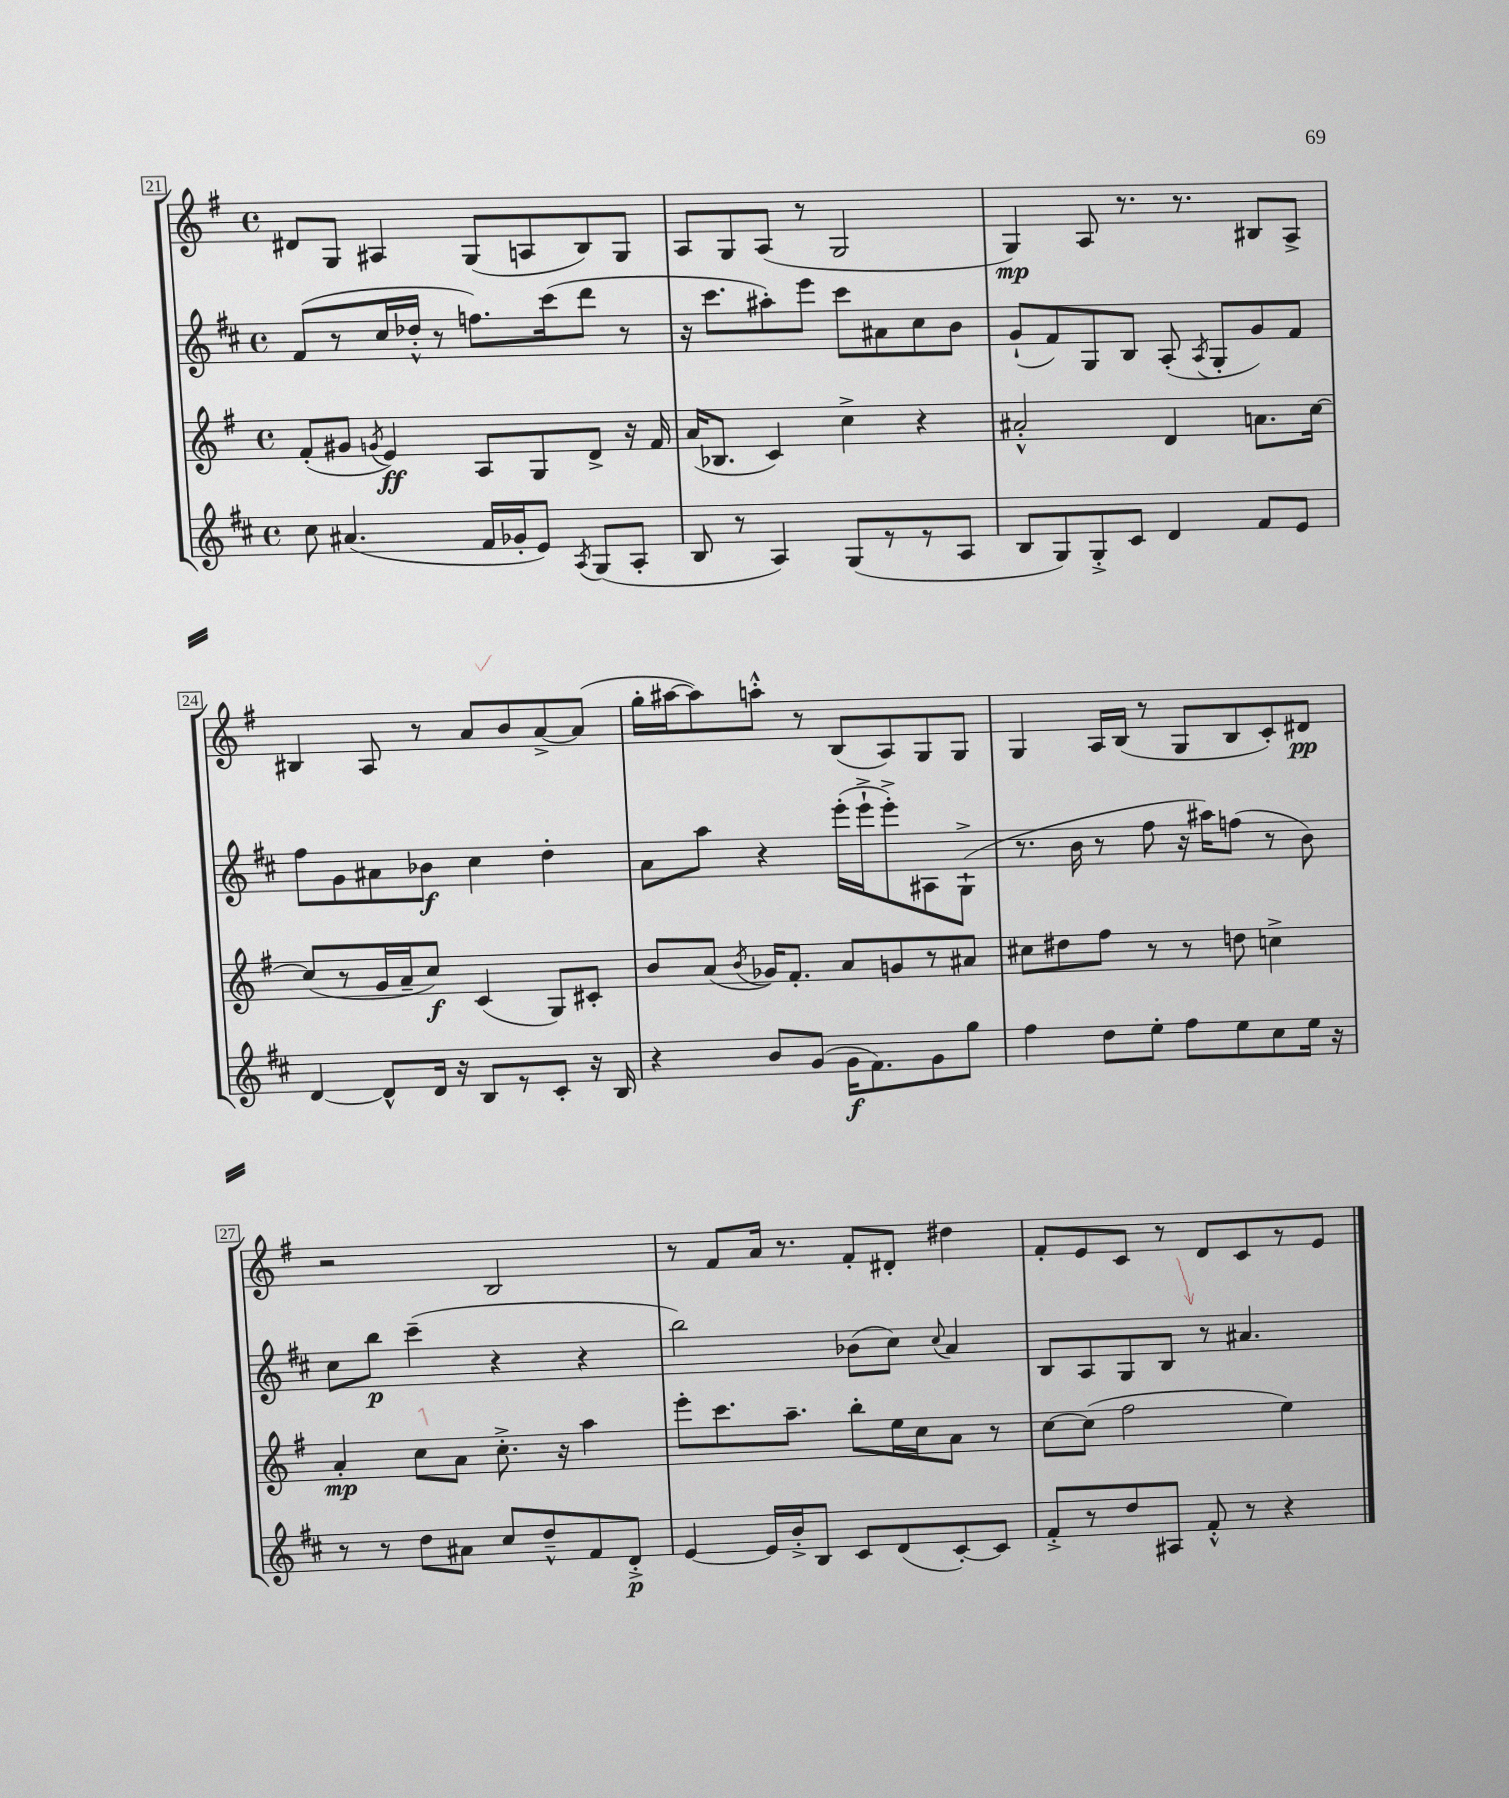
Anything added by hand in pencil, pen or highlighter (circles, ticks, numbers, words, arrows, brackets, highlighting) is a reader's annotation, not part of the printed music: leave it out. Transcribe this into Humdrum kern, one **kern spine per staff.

**kern	**kern	**kern	**kern
*staff4	*staff3	*staff2	*staff1
*clefG2	*clefG2	*clefG2	*clefG2
*k[f#c#]	*k[f#]	*k[f#c#]	*k[f#]
*M4/4	*M4/4	*M4/4	*M4/4
*met(c)	*met(c)	*met(c)	*met(c)
8cc#\	(8f#'/L	(8f#/L	8d#/L
(4.a#/	8g#/J	8r	8G/J
.	8qg/	.	.
.	4e/)	16cc#/L	4A#/
.	.	16dd-'^^/JJ	.
.	.	8r	.
16f#/LL	8A/L	8.ff\L)	(8G/L
16g-'/J	.	.	.
8e/J)	8G/	.	8A/
.	.	(16ccc#\k	.
8qA/	.	.	.
(8G/L	8d^/J	8ddd\J	8B/)
8A'/J	16r	8r	8G/J
.	16f#/	.	.
=	=	=	=
8B/	(16a/LK	16r	8A/L
.	8.B-/J	8.ccc#\L	.
8r	.	.	8G/
4A/)	4c/)	8aa#'\)	(8A/J
.	.	8eee\J	8r
(8G/L	4cc^\	8ccc#\L	2G/
8r	.	8a#\	.
8r	4r	8cc#\	.
8A/J	.	8b\J	.
=	=	=	=
8B/L	2a#'^^/	(8g`/L	4G/)
8G/)	.	8f#/)	.
8G'^/	.	8G/	8A/
8c#/J	.	8B/J	8.r
4d/	4d/	(8A'/	.
.	.	.	8.r
.	.	8qA/	.
.	.	8G'/L	.
8f#/L	8.a\L	8g/)	8B#/L
8e/J	.	8f#/J	8A^/J
.	[16cc\Jk	.	.
=	=	=	=
[4d/	(8cc/]L	8ff#\L	4B#/
.	8r	8g\	.
8d^^/]L	16g/L	8a#\	8A/
.	16a~/J	.	.
16d/Jk	8cc/J)	8b-\J	8r
16r	.	.	.
8B/L	(4c/	4cc#\	8a/L
8r	.	.	8b/
8c#'/J	8G/L)	4dd'\	[8a^/
16r	8c#'/J	.	(8a/]J
16B/	.	.	.
=	=	=	=
4r	8b/L	8a\L	16gg'\LL
.	.	.	[16aa#\J
.	(8a/J	8aa\J	8aa#\])
.	8qb/	.	.
8b/L	16g-/LK)	4r	8aa'^^\J
.	8.f#'/J	.	.
(8g/J	.	.	8r
16g\LK	8a/L	(16eee'\LL	(8B/L
8.f#\)	.	16eee`^\J	.
.	8g/	8eee'^\)	8A/)
8g\	8r	8A#\	8G/
8gg\J	8a#/J	(8G`^\J	8G/J
=	=	=	=
4ff#\	8cc#\L	8.r	4G/
.	8dd#\	.	.
.	.	16b\	.
8dd\L	8ff#\J	8r	16A/LL
.	.	.	(16B/JJ
8ee'\J	8r	8ff#\	8r
8ff#\L	8r	16r	8G/L
.	.	16aa#\LK)	.
8ee\	8dd\	(8ff\J	8B/
8cc#\	4cc^\	8r	8c'/)
16ee\Jk	.	8b\)	8d#/J
16r	.	.	.
=	=	=	=
8r	4a'/	8cc#\L	2r
8r	.	8bb\J	.
8dd\L	8cc\L	(4ccc#~\	.
8a#\J	8a\J	.	.
8cc#/L	8.cc'^\	4r	2B/
8dd~^^/	.	.	.
.	16r	.	.
8f#/	4aa\	4r	.
8d'^/J	.	.	.
=	=	=	=
[4e/	8eee'\L	2bb\)	8r
.	8.ccc\	.	8f#/L
16e/]LL	.	.	16a/Jk
16b'^/J	8.aa~\J	.	8.r
8B/J	.	.	.
8c#/L	8bb'\L	(8b-\L	8f#'/L
(8d/	16ee\L	8cc#\J)	8d#'/J
.	16cc\J	.	.
.	.	8qqcc#/	.
[8c#'/)	8a\J	4a/	4dd#\
8c#/]J	8r	.	.
=	=	=	=
8f#'^/L	[8cc\L	8B/L	8f#'/L
8r	(8cc\]J	8A/	8e/
8dd/	2ff#\	8G/	8c/J
8A#/J	.	8B/J	8r
8f#'^^/	.	8r	8d/L
8r	.	4.a#/	8c/
4r	4ee\)	.	8r
.	.	.	8e/J
==	==	==	==
*-	*-	*-	*-
